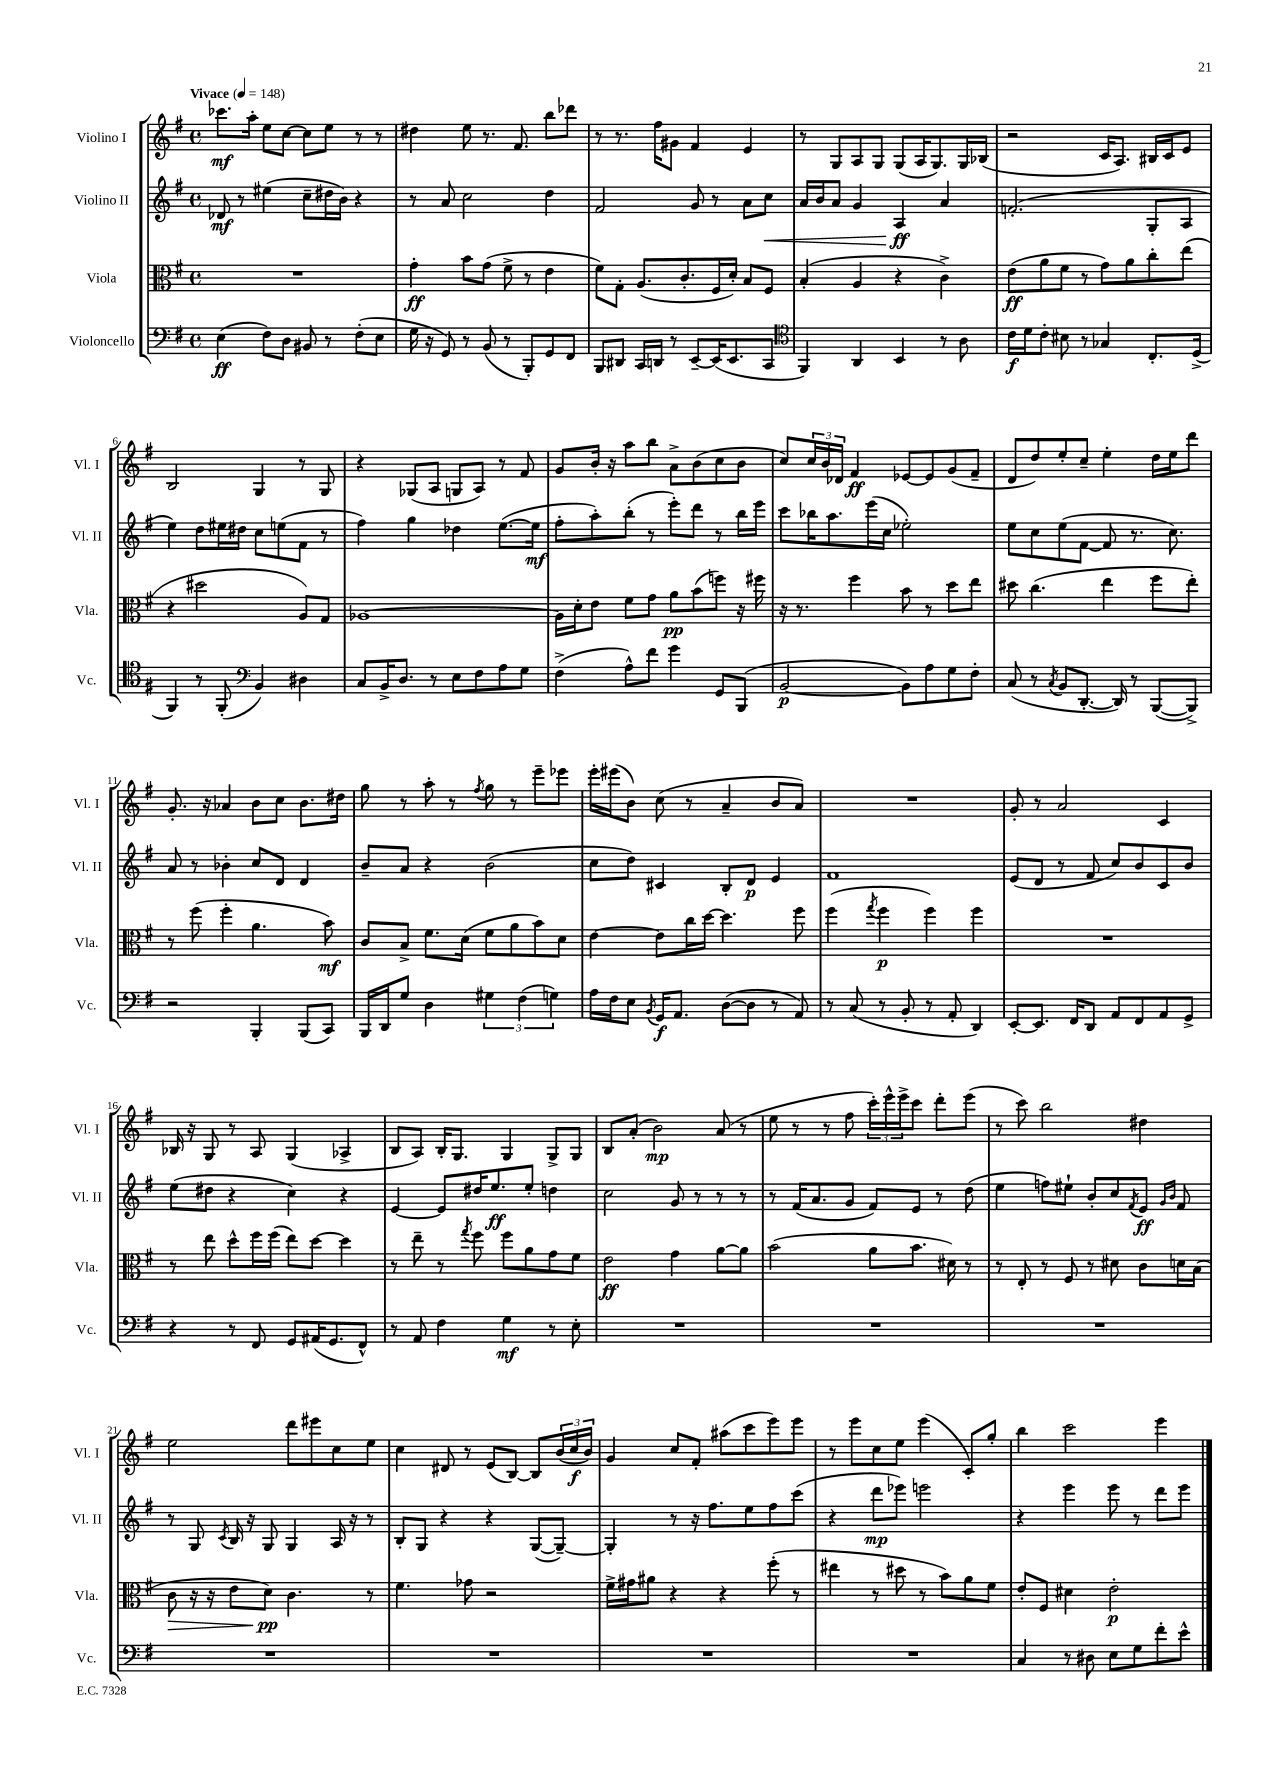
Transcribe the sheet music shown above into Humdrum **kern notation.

**kern	**dynam	**kern	**dynam	**kern	**dynam	**kern	**dynam
*part4	*part4	*part3	*part3	*part2	*part2	*part1	*part1
*staff4	*staff4	*staff3	*staff3	*staff2	*staff2	*staff1	*staff1
*I"Violoncello	*	*I"Viola	*	*I"Violino II	*	*I"Violino I	*
*I'Vc.	*	*I'Vla.	*	*I'Vl. II	*	*I'Vl. I	*
*clefF4	*	*clefC3	*	*clefG2	*	*clefG2	*
*k[f#]	*	*k[f#]	*	*k[f#]	*	*k[f#]	*
*M4/4	*	*M4/4	*	*M4/4	*	*M4/4	*
*met(c)	*	*met(c)	*	*met(c)	*	*met(c)	*
*MM148	*	*MM148	*	*MM148	*	*MM148	*
=1	=1	=1	=1	=1	=1	=1	=1
!	!	!	!	!	!	!LO:TX:a:B:t=Vivace	!
(4E\	ff	1r	.	8d-X/	mf	8.ccc-X\L	mf
.	.	.	.	8r	.	.	.
.	.	.	.	.	.	16aa'\Jk	.
8F#\L)	.	.	.	(4ee#X\	.	8ee\L	.
8D\J	.	.	.	.	.	[8cc\J	.
8BB#X/	.	.	.	8cc~\L	.	8cc\L]	.
8r	.	.	.	16dd#X\L	.	8ee\J	.
.	.	.	.	16b\JJ)	.	.	.
(8F#'\L	.	.	.	4r	.	8r	.
8E\J	.	.	.	.	.	8r	.
=2	=2	=2	=2	=2	=2	=2	=2
16G\	.	4g'\	ff	8r	.	4dd#X\	.
16r	.	.	.	.	.	.	.
8GG/)	.	.	.	8a/	.	.	.
8r	.	8b\L	.	2cc\	.	8ee\	.
(8BB/	.	(8g\J	.	.	.	8.r	.
8r	.	8f#^\	.	.	.	.	.
.	.	.	.	.	.	8.f#/	.
8BBB'/L)	.	8r	.	.	.	.	.
8GG/	.	4e\	.	4dd\	.	8bb\L	.
8FF#/J	.	.	.	.	.	8ddd-X\J	.
=3	=3	=3	=3	=3	=3	=3	=3
8BBB/L	.	8f#\L)	.	2f#/	.	8r	.
8DD#X/J	.	8G'\J	.	.	.	8.r	.
16CC/LL	.	(8.A/L	.	.	.	.	.
16DDn/JJ	.	.	.	.	.	16ff#\KL	.
8r	.	.	.	.	.	8g#X\J	.
.	.	8.c'/	.	.	.	.	.
[8EE~/L	.	.	.	8g/	.	4f#/	.
(16EE/K]	.	16F#/L	.	8r	.	.	.
8.EE/	.	16d'/JJ)	.	.	.	.	.
.	.	8B/L	.	8a\L	.	4e/	.
!	!	!	!	!	!LO:HP:b	!	!
8CC/J	.	8F#/J	.	8cc\J	<	.	.
=4	=4	=4	=4	=4	=4	=4	=4
*clefC4	*	*	*	*	*	*	*
4FF#/)	.	(4B'/	.	16a/LL	.	8r	.
.	.	.	.	16b/J	.	.	.
.	.	.	.	8a/J	.	8G/L	.
4AA/	.	4A/	.	4g/	.	8A/	.
.	.	.	.	.	.	8G/J	.
4BB/	.	4r	.	4A/	ff	(8G/L	.
.	.	.	.	.	.	16A/K	.
.	.	.	.	.	.	8.G/)	.
8r	.	4c^\)	.	4a/	[	.	.
8A\	.	.	.	.	.	16G/L	.
.	.	.	.	.	.	(16B-X/JJ	.
=5	=5	=5	=5	=5	=5	=5	=5
16c\LL	f	(8e\L	ff	(2.fn'/	.	2r	.
16d\J	.	.	.	.	.	.	.
8c'\J	.	8a\	.	.	.	.	.
8B#X\	.	8f#\J	.	.	.	.	.
8r	.	8r	.	.	.	.	.
4G-X/	.	8g\L)	.	.	.	16c/KL	.
.	.	.	.	.	.	8.A/J)	.
.	.	8a\	.	.	.	.	.
8.C'/L	.	8cc'\	.	8G'/L	.	16B#X/LL	.
.	.	.	.	.	.	16c/J	.
.	.	(8ee\J	.	8A/J	.	8e/J	.
(16D^/Jk	.	.	.	.	.	.	.
!!LO:LB:g=z
=6	=6	=6	=6	=6	=6	=6	=6
4FF#/)	.	4r	.	4ee\)	.	2B/	.
8r	.	2dd#X\	.	8dd\L	.	.	.
(8FF#'/	.	.	.	16ee#X\L	.	.	.
.	.	.	.	16dd#X\JJ	.	.	.
*clefF4	*	*	*	*	*	*	*
4BB/)	.	.	.	8cc\L	.	4G/	.
.	.	.	.	(8een\	.	.	.
4D#X\	.	8A/L)	.	8f#\J	.	8r	.
.	.	8G/J	.	8r	.	8G/	.
=7	=7	=7	=7	=7	=7	=7	=7
8C/L	.	[1A-X	.	4ff#\)	.	4r	.
16BB^/K	.	.	.	.	.	.	.
8.D/J	.	.	.	.	.	.	.
.	.	.	.	4gg\	.	(8G-X/L	.
8r	.	.	.	.	.	8A/J	.
8E\L	.	.	.	4dd-X\	.	8Gn/L	.
8F#\	.	.	.	.	.	8A/J)	.
8A\	.	.	.	([8.ee\L	.	8r	.
8G\J	.	.	.	.	.	8f#/	.
.	.	.	.	16ee\Jk]	mf	.	.
=8	=8	=8	=8	=8	=8	=8	=8
(4F#^\	.	16A-\LL]	.	8ff#'\L	.	8g/L	.
.	.	16d'\J	.	.	.	.	.
.	.	8e\J	.	8aa'\)	.	16b'/Jk	.
.	.	.	.	.	.	16r	.
8A^^\L)	.	8f#\L	.	(8bb'\J	.	8aa\L	.
8f#\J	.	8g\J	.	8r	.	8bb\J	.
4g\	.	8a\L	pp	8eee'\L)	.	8a^\L	.
.	.	(8b\	.	8ddd\J	.	(8b\	.
8GG/L	.	8ffn\J)	.	8r	.	8cc\	.
(8BBB/J	.	16r	.	16bb\LL	.	8b\J	.
.	.	16ff#X\	.	16eee\JJ	.	.	.
=9	=9	=9	=9	=9	=9	=9	=9
[2BB/	p	16r	.	8ccc\L	.	8cc/L)	.
.	.	8.r	.	.	.	.	.
.	.	.	.	16bb-X\K	.	24cc/L	.
.	.	.	.	.	.	24b/	.
.	.	.	.	8.aa\	.	.	.
.	.	.	.	.	.	24d-X/JJ	.
.	.	4ff#\	.	.	.	4f#/	ff
.	.	.	.	(16eee\L	.	.	.
.	.	.	.	16cc\JJ	.	.	.
8BB\L])	.	8b\	.	2ee-X'\)	.	[8e-X/L	.
8A\	.	8r	.	.	.	8e-/]	.
8G\	.	8dd\L	.	.	.	(8g/	.
8F#'\J	.	8ee\J	.	.	.	8f#~/J	.
=10	=10	=10	=10	=10	=10	=10	=10
(8C/	.	8dd#X\	.	8ee\L	.	8d/L	.
8r	.	(4.cc\	.	8cc\	.	8dd/)	.
8qC/	.	.	.	.	.	.	.
8BB/L	.	.	.	(8ee\	.	8ee'/	.
[8.DD'/J	.	.	.	[8f#\J	.	8cc~/J	.
.	.	4ee\	.	8f#/]	.	4ee'\	.
16DD/])	.	.	.	.	.	.	.
8r	.	.	.	8.r	.	.	.
([8BBB/L	.	8ff#\L	.	.	.	16dd\LL	.
.	.	.	.	8.cc\)	.	16ee\J	.
8BBB^/J])	.	8ee'\J)	.	.	.	8ddd\J	.
!!LO:LB:g=z
=11	=11	=11	=11	=11	=11	=11	=11
2r	.	8r	.	8a/	.	8.g'/	.
.	.	(8ff#\	.	8r	.	.	.
.	.	.	.	.	.	16r	.
.	.	4ff#'\	.	4b-X'\	.	4a-X/	.
4BBB'/	.	4.a\	.	8cc/L	.	8b\L	.
.	.	.	.	8d/J	.	8cc\J	.
(8BBB/L	.	.	.	4d/	.	8.b\L	.
8CC/J)	.	8b\)	mf	.	.	.	.
.	.	.	.	.	.	16dd#X\Jk	.
=12	=12	=12	=12	=12	=12	=12	=12
16BBB/LL	.	8c/L	.	8b~/L	.	8gg\	.
16DD/J	.	.	.	.	.	.	.
8G/J	.	8B^/J	.	8a/J	.	8r	.
4D\	.	8.f#\L	.	4r	.	8aa'\	.
.	.	.	.	.	.	8r	.
.	.	(16d\Jk	.	.	.	.	.
.	.	.	.	.	.	8qff#/	.
6G#X\	.	8f#\L	.	(2b\	.	8gg\	.
.	.	8a\	.	.	.	8r	.
(6F#\	.	.	.	.	.	.	.
.	.	8b\)	.	.	.	8eee~\L	.
6Gn\)	.	.	.	.	.	.	.
.	.	8d\J	.	.	.	8eee-X\J	.
=13	=13	=13	=13	=13	=13	=13	=13
16A\LL	.	[4e\	.	8cc\L	.	16eee'\LL	.
16F#\J	.	.	.	.	.	(16eee#X\J	.
8E\J	.	.	.	8dd\J)	.	8b\J)	.
8qBB/	.	.	.	.	.	.	.
16GG/KL	f	8e\L]	.	4c#X/	.	(8cc\	.
8.AA/J	.	.	.	.	.	.	.
.	.	16cc\L	.	.	.	8r	.
.	.	[16dd\JJ	.	.	.	.	.
([8D\L	.	4.dd\]	.	8B'/L	.	4a~/	.
8D\J]	.	.	.	8d/J	p	.	.
8r	.	.	.	4e/	.	8b/L	.
8AA/)	.	8ff#\	.	.	.	8a/J)	.
=14	=14	=14	=14	=14	=14	=14	=14
8r	.	(4ff#\	.	1f#	.	1r	.
(8C/	.	.	.	.	.	.	.
.	.	8qgg/	.	.	.	.	.
8r	.	4ff#\	p	.	.	.	.
8BB'/	.	.	.	.	.	.	.
8r	.	4ff#\)	.	.	.	.	.
8AA'/	.	.	.	.	.	.	.
4DD/)	.	4ff#\	.	.	.	.	.
=15	=15	=15	=15	=15	=15	=15	=15
[8EE'/L	.	1r	.	(8e/L	.	8g'/	.
8.EE/J]	.	.	.	8d/J	.	8r	.
.	.	.	.	8r	.	2a/	.
16FF#/KL	.	.	.	.	.	.	.
8DD/J	.	.	.	8f#/	.	.	.
8AA/L	.	.	.	8cc/L)	.	.	.
8FF#/	.	.	.	8b/	.	.	.
8AA/	.	.	.	8c/	.	4c/	.
8GG^/J	.	.	.	8b/J	.	.	.
!!LO:LB:g=z
=16	=16	=16	=16	=16	=16	=16	=16
4r	.	8r	.	(8ee\L	.	16B-X/	.
.	.	.	.	.	.	16r	.
.	.	8ee\	.	8dd#X\J	.	8G/	.
8r	.	8dd^^\L	.	4r	.	8r	.
8FF#/	.	16ff#\L	.	.	.	8A/	.
.	.	(16ff#\JJ	.	.	.	.	.
8GG/L	.	8ee\L)	.	4cc\)	.	(4G/	.
(16AA#X/K	.	[8dd\J	.	.	.	.	.
8.GG/	.	.	.	.	.	.	.
.	.	4dd\]	.	4r	.	4A-X^/	.
8FF#^^/J)	.	.	.	.	.	.	.
=17	=17	=17	=17	=17	=17	=17	=17
8r	.	8r	.	[4e/	.	8B/L	.
8AA/	.	8ee~\	.	.	.	8A/J)	.
4F#\	.	8r	.	8e/L]	.	16B'/KL	.
.	.	.	.	.	.	8.G/J	.
.	.	8qgg/	.	.	.	.	.
.	.	8ff#\	.	16dd#X/K	.	.	.
.	.	.	.	8.ee/	ff	.	.
4G\	mf	8ff#\L	.	.	.	4G/	.
.	.	8a\	.	8ee'/J	.	.	.
8r	.	8g\	.	4ddn\	.	8G^/L	.
8E'\	.	8f#\J	.	.	.	8G/J	.
=18	=18	=18	=18	=18	=18	=18	=18
1r	.	2e\	ff	2cc\	.	8B/L	.
.	.	.	.	.	.	(8a'/J	.
.	.	.	.	.	.	2b\)	mp
.	.	4g\	.	8g/	.	.	.
.	.	.	.	8r	.	.	.
.	.	[8a\L	.	8r	.	(8a/	.
.	.	8a\J]	.	8r	.	8r	.
=19	=19	=19	=19	=19	=19	=19	=19
1r	.	(2b\	.	8r	.	8ee\	.
.	.	.	.	(16f#/KL	.	8r	.
.	.	.	.	8.a/	.	.	.
.	.	.	.	.	.	8r	.
.	.	.	.	8g/J	.	8ff#\	.
.	.	8a\L	.	8f#/L)	.	24ccc'\LL)	.
.	.	.	.	.	.	24eee^^\	.
.	.	.	.	.	.	24eee^\J	.
.	.	8.b\J	.	8e/J	.	8ccc\J	.
.	.	.	.	8r	.	8ddd'\L	.
.	.	16d#X\)	.	.	.	.	.
.	.	8r	.	(8dd\	.	(8eee\J	.
=20	=20	=20	=20	=20	=20	=20	=20
1r	.	8r	.	4ee\	.	8r	.
.	.	8E'/	.	.	.	8ccc\)	.
.	.	8r	.	8ffn\L)	.	2bb\	.
.	.	8F#/	.	8ee#X`\J	.	.	.
.	.	8r	.	8b'/L	.	.	.
.	.	8d#X\	.	8cc/	.	.	.
.	.	.	.	8qf#/	.	.	.
.	.	8c\L	.	8e/J	ff	4dd#X\	.
.	.	.	.	16qqg/LL	.	.	.
.	.	.	.	16qqb/JJ	.	.	.
.	.	16dn\L	.	8f#/	.	.	.
.	.	(16B\JJ	.	.	.	.	.
!!LO:LB:g=z
=21	=21	=21	=21	=21	=21	=21	=21
!	!	!	!LO:HP:b	!	!	!	!
1r	.	8c\	>	8r	.	2ee\	.
.	.	16r	.	8G/	.	.	.
.	.	16r	.	.	.	.	.
.	.	.	.	8qc/	.	.	.
.	.	8e\L	.	16B/	.	.	.
.	.	.	.	16r	.	.	.
.	.	8d\J)	pp	8G/	.	.	.
.	.	4.c\	]	4G/	.	8ddd\L	.
.	.	.	.	.	.	8eee#X\	.
.	.	.	.	16A/	.	8cc\	.
.	.	.	.	16r	.	.	.
.	.	8r	.	8r	.	8ee\J	.
=22	=22	=22	=22	=22	=22	=22	=22
1r	.	4.f#\	.	8B'/L	.	4cc\	.
.	.	.	.	8G/J	.	.	.
.	.	.	.	4r	.	8d#X/	.
.	.	8g-X\	.	.	.	8r	.
.	.	2r	.	4r	.	(8e/L	.
.	.	.	.	.	.	[8B/J)	.
.	.	.	.	([8G/L	.	8B/L]	.
.	.	.	.	8G~/J_)	.	(24b/L	.
.	.	.	.	.	.	24cc/	f
.	.	.	.	.	.	24b/JJ)	.
=23	=23	=23	=23	=23	=23	=23	=23
1r	.	16f#^\LL	.	4G'/]	.	4g/	.
.	.	16g#X\J	.	.	.	.	.
.	.	8a#X\J	.	.	.	.	.
.	.	4r	.	8r	.	8cc/L	.
.	.	.	.	16r	.	8f#'/J	.
.	.	.	.	8.ff#\L	.	.	.
.	.	4r	.	.	.	(8aa#X\L	.
.	.	.	.	8ee\	.	8ccc\	.
.	.	(8ff#'\	.	8ff#\	.	8eee\)	.
.	.	8r	.	(8ccc\J	.	8eee\J	.
=24	=24	=24	=24	=24	=24	=24	=24
1r	.	4ee#X\	.	4r	.	8r	.
.	.	.	.	.	.	8eee\L	.
.	.	8r	.	8ddd\L	mp	8cc\	.
.	.	8dd#X\	.	8eee-X\J)	.	8ee\J	.
.	.	8r	.	2eeen\	.	(4eee\	.
.	.	8b\L)	.	.	.	.	.
.	.	8a\	.	.	.	8c'/L)	.
.	.	8f#\J	.	.	.	8gg'/J	.
=25	=25	=25	=25	=25	=25	=25	=25
4C/	.	8e'/L	.	4r	.	4bb\	.
.	.	8F#/J	.	.	.	.	.
8r	.	4d#X\	.	4eee\	.	2ccc\	.
8D#X\	.	.	.	.	.	.	.
8E\L	.	2e'\	p	8eee\	.	.	.
8G\	.	.	.	8r	.	.	.
8f#'\	.	.	.	8ddd\L	.	4eee\	.
8e^^\J	.	.	.	8eee\J	.	.	.
==	==	==	==	==	==	==	==
*-	*-	*-	*-	*-	*-	*-	*-
